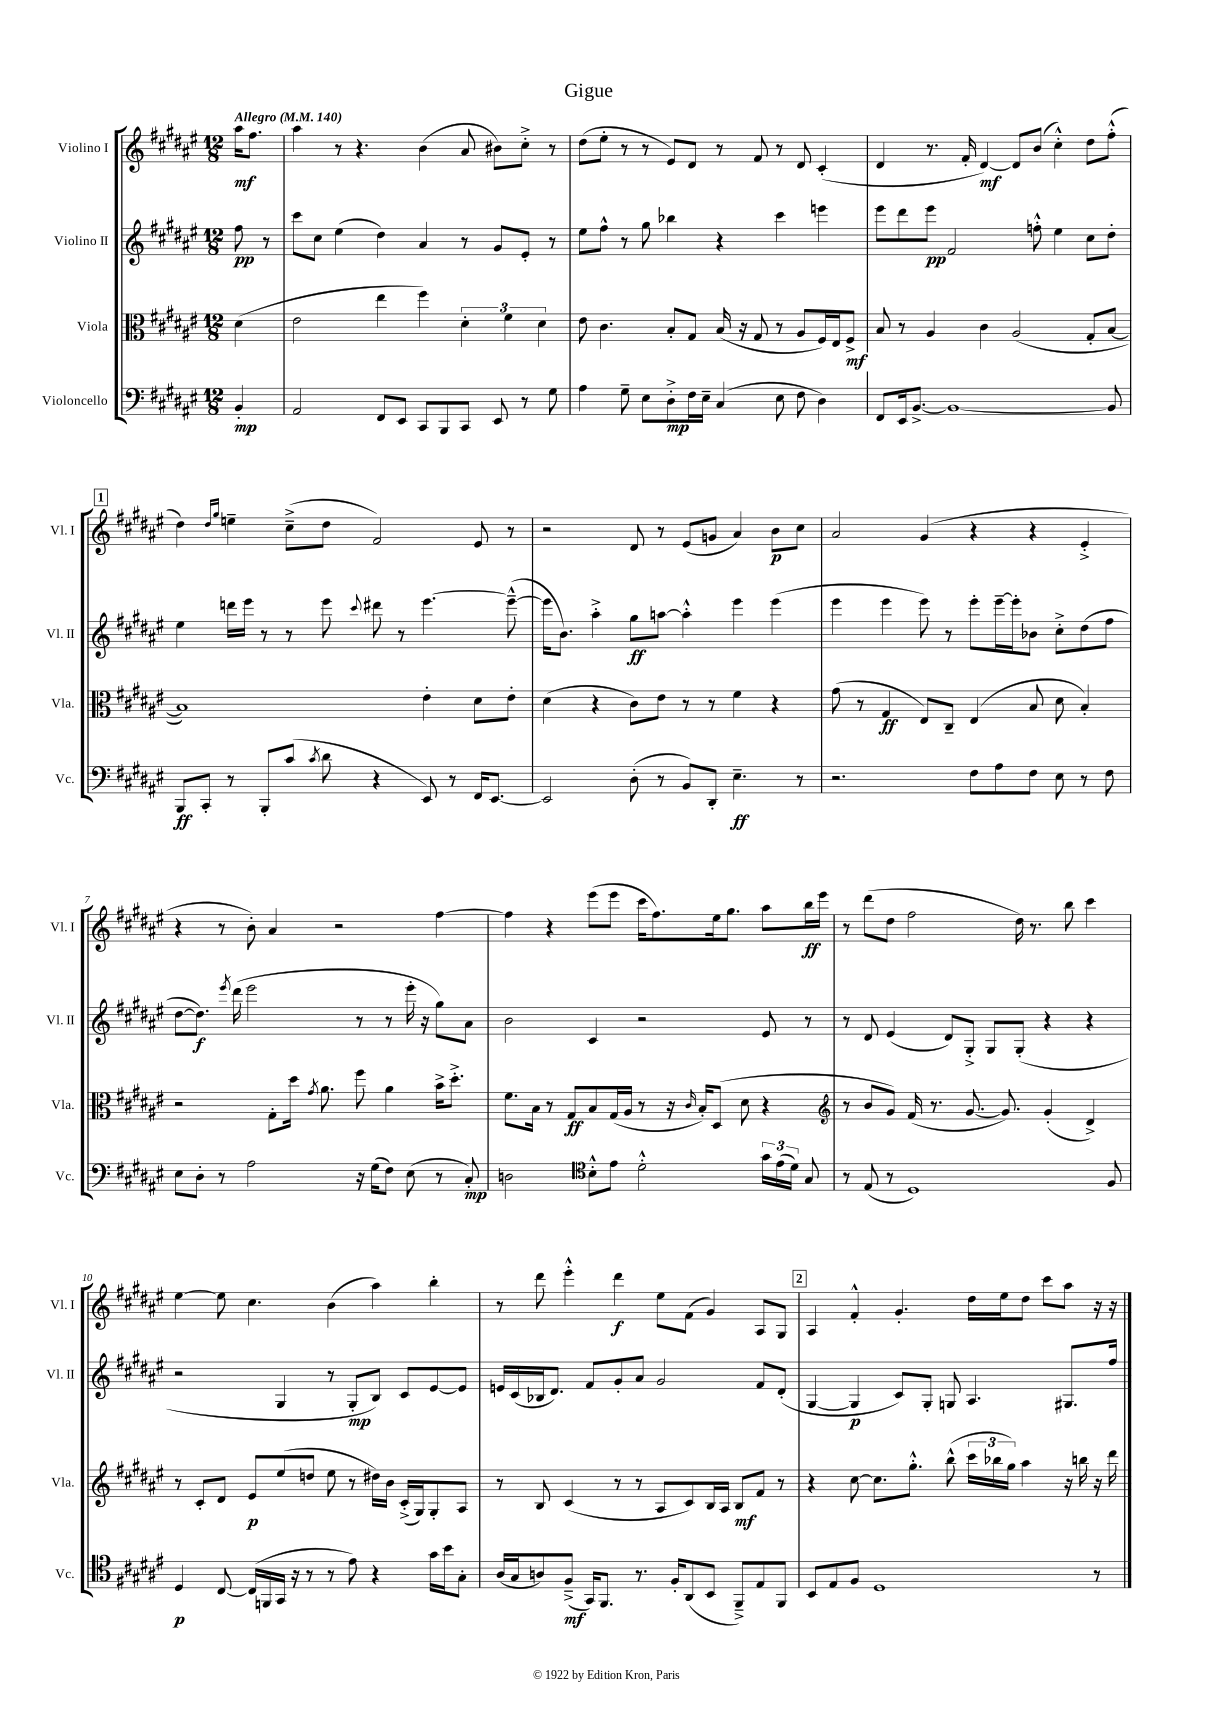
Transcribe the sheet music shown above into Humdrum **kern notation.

**kern	**kern	**kern	**kern
*staff4	*staff3	*staff2	*staff1
*clefF4	*clefC3	*clefG2	*clefG2
*k[f#c#g#d#a#e#]	*k[f#c#g#d#a#e#]	*k[f#c#g#d#a#e#]	*k[f#c#g#d#a#e#]
*M12/8	*M12/8	*M12/8	*M12/8
*MM140	*MM140	*MM140	*MM140
4BB'	(4d#	8ff#	16aa#
.	.	.	8.ff#
.	.	8r	.
=	=	=	=
2AA#	2e#	8ccc#	4aa#
.	.	8cc#	.
.	.	(4ee#	8r
.	.	.	4.r
8FF#	4ee#	4dd#)	.
8EE#	.	.	.
8CC#	4ff#)	4a#	(4b
8BBB	.	.	.
8CC#	6d#'	8r	8a#
8EE#	.	8g#	8b#)
.	6f#	.	.
8r	.	8e#'	8cc#'^
.	6d#	.	.
8G#	.	8r	8r
=	=	=	=
4A#	8e#	8ee#	(8dd#
.	4.c#	8ff#^^	8ee#'
8G#~	.	8r	8r
8E#	.	8gg#	8r
8D#'^	8B'	4bb-	8e#)
16F#	8G#	.	8d#
16E#~	.	.	.
(4C#	(16B	4r	8r
.	16r	.	.
.	8G#	.	8f#
8E#	8r	4ccc#	8r
8F#	8A#	.	8d#
4D#)	16F#)	4eee	(4c#'
.	16E#	.	.
.	8F#^	.	.
=	=	=	=
8FF#	8B	8eee#	4d#
16EE#	8r	8ddd#	.
[8.BB^	.	.	.
.	4A#	8eee#	8.r
1BB_	.	2f#	.
.	.	.	16f#'
.	4c#	.	[4d#)
.	(2A#	.	8d#]
.	.	8ff'^^	(8b
.	.	4ee#	4cc#'^^)
.	8G#'	8cc#	8dd#
8BB]	[8B	8dd#'	(8ff#'^^
=	=	=	=
8BBB	1B])	4ee#	4dd#)
8CC#'	.	.	.
.	.	.	16qqdd#
.	.	.	16qqgg#
8r	.	16ddd	4ee~
.	.	16eee#	.
8BBB'	.	8r	.
(8c#	.	8r	(8cc#~^
8qc#	.	.	.
8d#	.	8eee#	8dd#
.	.	8qqccc#	.
4r	.	8ddd#	2f#)
.	.	8r	.
8EE#)	4e#'	[4.eee#	.
8r	.	.	.
16FF#	8d#	.	8e#
[8.EE#	.	.	.
.	8e#'	(8eee#~^^_	8r
=	=	=	=
2EE#]	(4d#	16eee#]	2r
.	.	8.b)	.
.	4r	4aa#'^	.
(8D#'	8c#)	8gg#	8d#
8r	8e#	[8aa	8r
8BB)	8r	4aa'^^]	(8e#
8DD#'	8r	.	8g
4.E#~	4f#	4eee#	4a#)
.	4r	(4eee#	8b
8r	.	.	8cc#
=	=	=	=
2.r	(8g#	4eee#	2a#
.	8r	.	.
.	4G#	4eee#	.
.	8E#)	8eee#)	(4g#
.	8C#~	8r	.
8F#	(4E#	8eee#'	4r
8A#	.	[16eee#~	.
.	.	16eee#']	.
8F#	8B	8b-	4r
8E#	8d#	8cc#'^	.
8r	4B')	(8dd#	4e#'^
8F#	.	8ff#	.
=	=	=	=
8E#	2r	[8dd#	4r
8D#'	.	8.dd#])	.
8r	.	.	8r
.	.	8qeee#	.
.	.	(16ddd#	.
2A#	.	2eee#	8b')
.	8G#'	.	4a#
.	16dd#	.	.
.	8qg#	.	.
.	8.a#	.	.
.	.	.	2r
16r	8ff#	8r	.
(16G#	.	.	.
8F#)	4a#	8r	.
(8E#	.	16eee#'	.
.	.	16r	.
8r	16b^	8gg#)	[4ff#
.	8.dd#'^	.	.
8C#')	.	8a#	.
=	=	=	=
2D	8.f#	2b	4ff#]
.	16B	.	.
.	8r	.	4r
.	8G#	.	.
*clefC4	*	*	*
8B'^^	8B	4c#	(8eee#
8e#	(16G#	.	8eee#
.	16A#	.	.
2d#'^^	8r	2r	16ccc#
.	.	.	8.ff#)
.	16r	.	.
.	16qqc#	.	.
.	16B')	.	.
.	(8D#	.	16ee#
.	.	.	8.gg#
.	8d#	.	.
24g#	4r	8e#	8aa#
(24e#	.	.	.
24d#)	.	.	.
8G#	.	8r	16bb
.	.	.	16eee#
=	=	=	=
*	*clefG2	*	*
8r	8r	8r	8r
(8E#	8b	8d#	(8ddd#
8r	8g#)	(4e#	8dd#
1D#)	(16f#	.	2ff#
.	8.r	.	.
.	.	8d#)	.
.	[8.g#	8G#'^	.
.	.	8G#	.
.	8.g#])	.	.
.	.	(8G#'	16dd#)
.	.	.	8.r
.	(4g#'	4r	.
.	.	.	8bb
.	4d#^)	4r	4ccc#
8F#	.	.	.
=	=	=	=
4D#	8r	2r	[4ee#
.	8c#'	.	.
[8C#	8d#	.	8ee#]
(16C#]	8e#	.	4.cc#
16FF	.	.	.
16GG#	(8ee#	4G#	.
16r	.	.	.
8r	8dd	.	.
8r	8ee#	8r	(4b
8e#)	8r	8G#'	.
4r	16dd#)	8B)	4aa#)
.	16b	.	.
.	(16c#'^	8c#	.
.	16G#)	.	.
16g#	8G#'	[8e#	4bb'
16b	.	.	.
8G#'	8A#	8e#]	.
=	=	=	=
(16A#	8r	16e	8r
16G#	.	(16c#	.
8A)	8B	16B-	8ddd#
.	.	8.d#)	.
(8F#~^	(4c#	.	4eee#'^^
16GG#)	.	8f#	.
8.FF#	.	.	.
.	8r	8g#'	4ddd#
8.r	8r	8a#	.
.	8A#	2g#	8ee#
16F#'	.	.	.
(8AA#	8c#)	.	(8f#
8BB	16B	.	4g#)
.	16A#	.	.
8FF#~^)	8B	.	.
8E#	8f#	8f#	8A#
8FF#	8r	(8d#'	8G#
=	=	=	=
8BB	4r	[4G#	4A#
8E#	.	.	.
8F#	[8cc#	4G#]	4f#'^^
1D#	8.cc#]	.	.
.	.	8c#)	4.g#'
.	8.gg#'^^	.	.
.	.	8G#'	.
.	(8bb^^	8G	.
.	24ccc#	4.A#	16dd#
.	24bb-	.	.
.	.	.	16ee#
.	24gg#)	.	.
.	4aa#	.	8dd#
.	.	.	8ccc#
.	16r	8.G#	8aa#
.	16bb	.	.
8r	16r	.	16r
.	16ddd#	16ff#	16r
==	==	==	==
*-	*-	*-	*-
